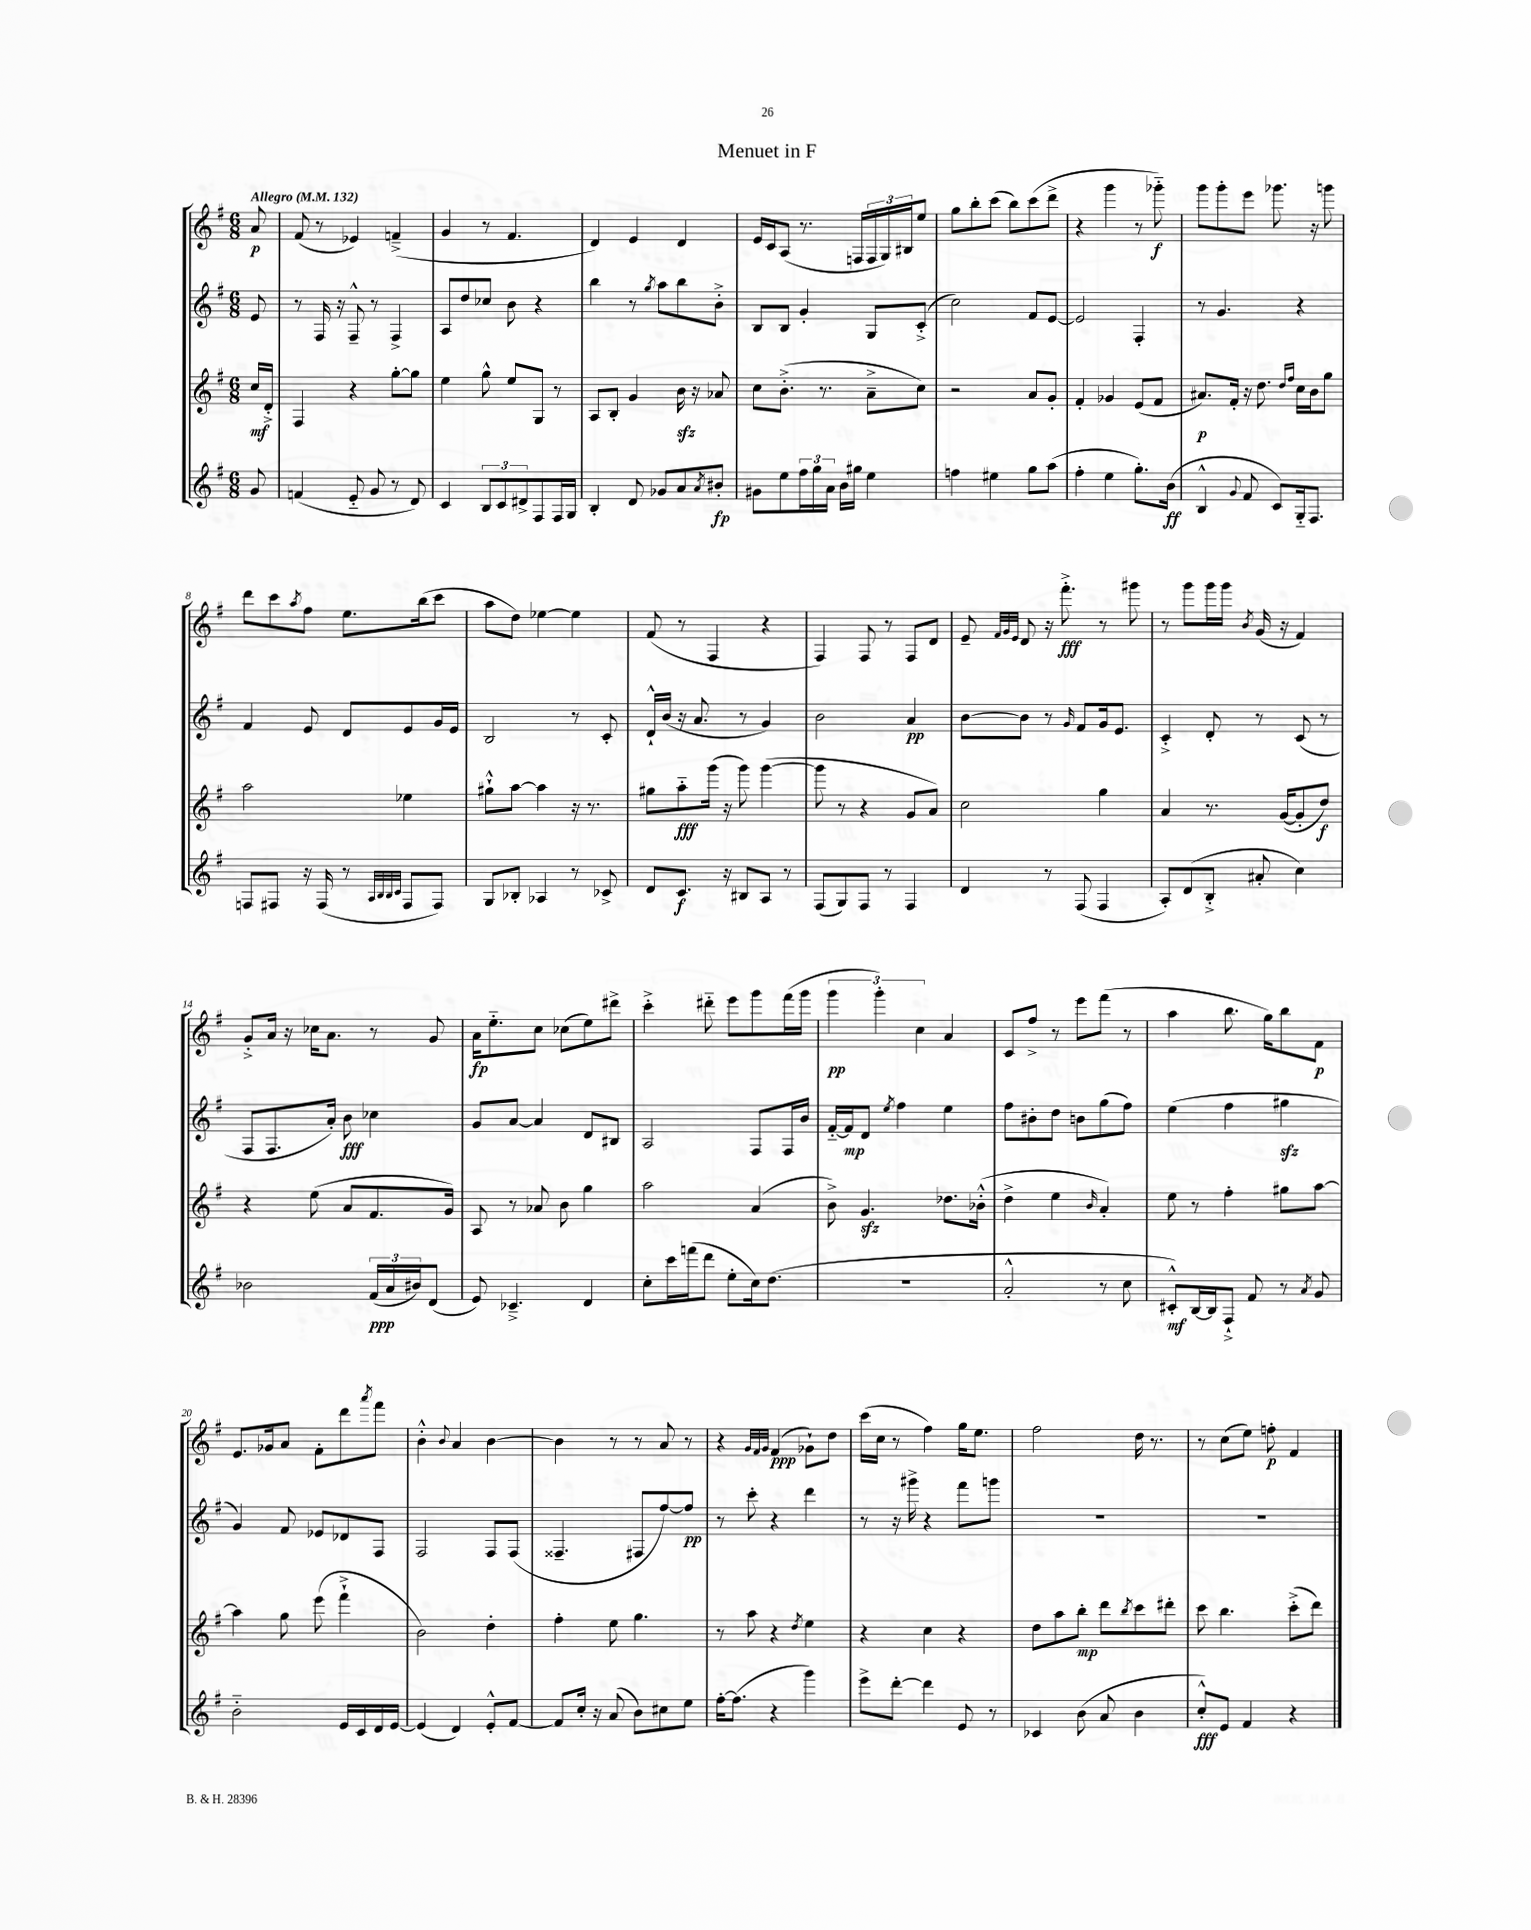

**kern	**kern	**kern	**kern
*staff4	*staff3	*staff2	*staff1
*clefG2	*clefG2	*clefG2	*clefG2
*k[f#]	*k[f#]	*k[f#]	*k[f#]
*M6/8	*M6/8	*M6/8	*M6/8
*MM132	*MM132	*MM132	*MM132
8g/	16cc/LL	8e/	8a/
.	16d'^/JJ	.	.
=	=	=	=
(4f/	4F#/	8r	(8f#/
.	.	16F#/	8r
.	.	16r	.
8e'~/	4r	8F#~^^/	4e-/)
8g/	.	8r	.
8r	[8gg'\L	4F#^/	(4f~^/
8d/)	8gg\]J	.	.
=	=	=	=
4c/	4ee\	8A/L	4g/
.	.	8dd/	.
12B/L	8gg^^\	8cc-/J	8r
12c/	.	.	.
.	8ee/L	8b\	4.f#/
12d#^/	.	.	.
8F#/	8G/J	4r	.
16F#/L	8r	.	.
16G/JJ	.	.	.
=	=	=	=
4B'/	8A/L	4bb\	4d/)
.	8B'/J	.	.
8d/	4g/	8r	4e/
.	.	8qgg/	.
8g-/L	.	8aa\L	.
8a/	16b\	8bb\	4d/
.	16r	.	.
8qa/	.	.	.
8b#'/J	8a-/	8b'^\J	.
=	=	=	=
8g#\L	8cc\L	8B/L	16e/LL
.	.	.	16c/J
8ee\	(8.b'^\J	8B/J	(8A/J
24ff#\L	.	4g'/	8.r
24gg\	.	.	.
.	8.r	.	.
24a\JJ	.	.	.
16b\LL	.	.	.
16gg#\JJ	.	.	16F/LL
4ee\	8a~^\L	8G/L	24F/
.	.	.	24G/)
.	.	.	24B#/J
.	8cc\J)	(8c'^/J	8ee/J
=	=	=	=
4ff\	2r	2cc\)	8gg\L
.	.	.	8bb'\
4ee#\	.	.	(8ccc\J
.	.	.	8bb\L)
8gg\L	8a/L	8f#/L	(8ccc\
(8aa\J	8g'/J	[8e/J	8ddd^\J
=	=	=	=
4ff#'\	4f#'/	2e/]	4r
4ee\	4g-/	.	4ggg\
8.gg'\L)	(8e/L	4F#'/	8r
.	8f#/J	.	8ggg-'~\)
(16b\Jk	.	.	.
=	=	=	=
4B^^/	8.a#/L)	8r	8ggg\L
.	.	4.g/	8ggg'\
.	16f#'/Jk	.	.
8qqg/	.	.	.
8f#/	16r	.	8eee\J
.	8.dd\	.	.
8c/L)	.	.	8.ggg-\
.	16qqdd/LL	.	.
.	16qqff#/JJ	.	.
16G'~/k	16cc\LL	4r	.
8.F#/J	16b\J	.	16r
.	8gg\J	.	8ggg\
=	=	=	=
8F/L	2aa\	4f#/	8ddd\L
8F#/J	.	.	8ccc\
.	.	.	8qaa/
16r	.	8e/	8ff#\J
(16F#/	.	.	.
8r	.	8d/L	8.ee\L
32qqA/LLL	.	.	.
32qqB/	.	.	.
32qqB/	.	.	.
32qqc/JJJ	.	.	.
8F#/L	4ee-\	8e/	.
.	.	.	(16bb\k
8F#/J)	.	16g/L	8ccc\J
.	.	16e/JJ	.
=	=	=	=
8G/L	8gg#`^^\L	2B/	8aa\L
8B-'/J	[8aa\J	.	8dd\J)
4A-/	4aa\]	.	[4ee-\
8r	16r	8r	4ee-\]
.	8.r	.	.
8c-^/	.	8c'/	.
=	=	=	=
8d/L	8gg#\L	16d`^^/LL	(8f#/
.	.	(16b/JJ	.
8.c/J	8aa'~\	16r	8r
.	.	8.a/	.
.	(16ggg\Jk	.	4F#/
16r	16r	.	.
8B#/L	8ggg\)	8r	.
8A/J	([4ggg\	4g/)	4r
8r	.	.	.
=	=	=	=
(8F#/L	8ggg\]	2b\	4F#/)
8G/)	8r	.	.
8F#/J	4r	.	8F#/
8r	.	.	8r
4F#/	8g/L	4a/	8F#/L
.	8a/J)	.	8d/J
=	=	=	=
4d/	2cc\	[8b\L	8e~/
.	.	.	32qqf#/LLL
.	.	.	32qqg/
.	.	.	32qqe/JJJ
.	.	8b\]J	8d/
8r	.	8r	16r
.	.	.	8.fff#'^\
.	.	16qqg/	.
(8F#/	.	8f#/L	.
4F#/	4gg\	16g/k	8r
.	.	8.e/J	.
.	.	.	8ggg#\
=	=	=	=
8A'/L)	4a/	4c'^/	8r
(8d/	.	.	8ggg\L
8B'^/J	8.r	8d'/	16ggg\L
.	.	.	16ggg\JJ
.	.	.	8qb/
8a#'/	.	8r	(16g/
.	([16g/LK	.	16r
4cc\)	8g'/]	(8c/	4f#/)
.	8dd/J)	8r	.
=	=	=	=
2b-\	4r	8F#/L	8g'^/L
.	.	8.F#/	16a/Jk
.	.	.	16r
.	(8ee\	.	16cc-\LK
.	.	16a'/Jk)	8.a\J
.	8a/L	8b\	.
(24f#/LL	8.f#/	4cc-\	8r
24a/	.	.	.
24b#/J)	.	.	.
(8d/J	.	.	8g/
.	16g/Jk)	.	.
=	=	=	=
8e/)	8A/	8g/L	16a\LK
.	.	.	8.ee'~\
4.c-~^/	8r	[8a/J	.
.	8a-/	4a/]	8cc\J
.	8b\	.	(8cc-\L
4d/	4gg\	8d/L	8ee\)
.	.	8B#/J	8ddd#^\J
=	=	=	=
8cc'\L	2aa\	2A/	4ccc'^\
16ccc\L	.	.	.
(16fff\J	.	.	.
8ddd\J	.	.	8ddd#'~\
8ee'\L	.	.	8eee\L
16cc\k)	(4a/	8F#/L	8ggg\
(8.dd\J	.	.	.
.	.	16F#/L	(16fff#\L
.	.	16b/JJ	16ggg\JJ
=	=	=	=
2.r	8b^\)	[16f#'~/LL	6ggg\
.	.	16f#/]J	.
.	4.g/	8d/J	.
.	.	.	6ggg'\)
.	.	8qee/	.
.	.	4ff#\	.
.	.	.	6cc\
.	8.dd-\L	4ee\	4a/
.	(16b-'^^\Jk	.	.
=	=	=	=
2a'^^/	4dd^\	8ff#\L	8c/L
.	.	8b#'\	8ff#^/J
.	4ee\	8dd\J	8r
.	.	8b\L	8eee\L
.	16qqb/	.	.
8r	4a'/)	(8gg\	(8fff#\J
8cc\	.	8ff#\J)	8r
=	=	=	=
8c#'^^/L)	8ee\	(4ee\	4aa\
[16B/L	8r	.	.
16B/]J	.	.	.
8F#`^/J	4ff#'\	4ff#\	8.bb\
8f#/	.	.	.
.	.	.	16gg\LK)
8r	8gg#\L	4gg#\	8bb\
8qa/	.	.	.
8g/	[8aa\J	.	8f#\J
=	=	=	=
2b'~\	4aa\]	4g/)	8.e/L
.	.	.	16g-/k
.	8gg\	8f#/	8a/J
.	(8eee\	8e-/L	8f#'\L
16e/LL	4fff#`^\	8d-/	8ddd\
16c/	.	.	.
.	.	.	8qaaa/
16d/	.	8F#/J	8fff#\J
[16e/JJ	.	.	.
=	=	=	=
(4e/]	2b\)	2F#/	4b'^^\
.	.	.	8qqb/
4d/)	.	.	4a/
8e'^^/L	4dd'\	8F#/L	[4b\
[8f#/J	.	(8F#/J	.
=	=	=	=
8f#/]L	4ff#'\	4.F##~/	4b\]
16cc'/Jk	.	.	.
16r	.	.	.
(8a/	8ee\	.	8r
8b\L)	4.gg\	8F#/L	8r
8cc#\	.	[8ff#/)	8a/
8ee\J	.	8ff#/]J	8r
=	=	=	=
[16ff#'\LK	8r	8r	4r
(8.ff#\]J	.	.	.
.	8aa\	8ccc'\	.
.	.	.	32qqg/LLL
.	.	.	32qqf#/
.	.	.	32qqg/JJJ
4r	4r	4r	(4f#/
.	8qdd/	.	.
4ggg\)	4ee\	4ddd\	8g-`\L)
.	.	.	8dd\J
=	=	=	=
8eee^\L	4r	8r	(16ccc\LL
.	.	.	16cc\JJ
[8ddd'\J	.	16r	8r
.	.	16ggg#^\	.
4ddd\]	4cc\	4r	4ff#\)
8e/	4r	8fff#\L	16gg\LK
.	.	.	8.ee\J
8r	.	8ggg\J	.
=	=	=	=
4c-/	8dd\L	2.r	2ff#\
.	8aa\	.	.
(8b\	8bb'\J	.	.
8a/	8ddd\L	.	.
.	8qbb/	.	.
4b\	8ccc\	.	16dd\
.	.	.	8.r
.	8ddd#'\J	.	.
=	=	=	=
8cc'^^/L)	8ccc\	2.r	8r
8e/J	4.bb\	.	(8cc\L
4f#/	.	.	8ee\J)
.	.	.	8ff'\
4r	(8ccc'^\L	.	4f#/
.	8ddd\J)	.	.
==	==	==	==
*-	*-	*-	*-
